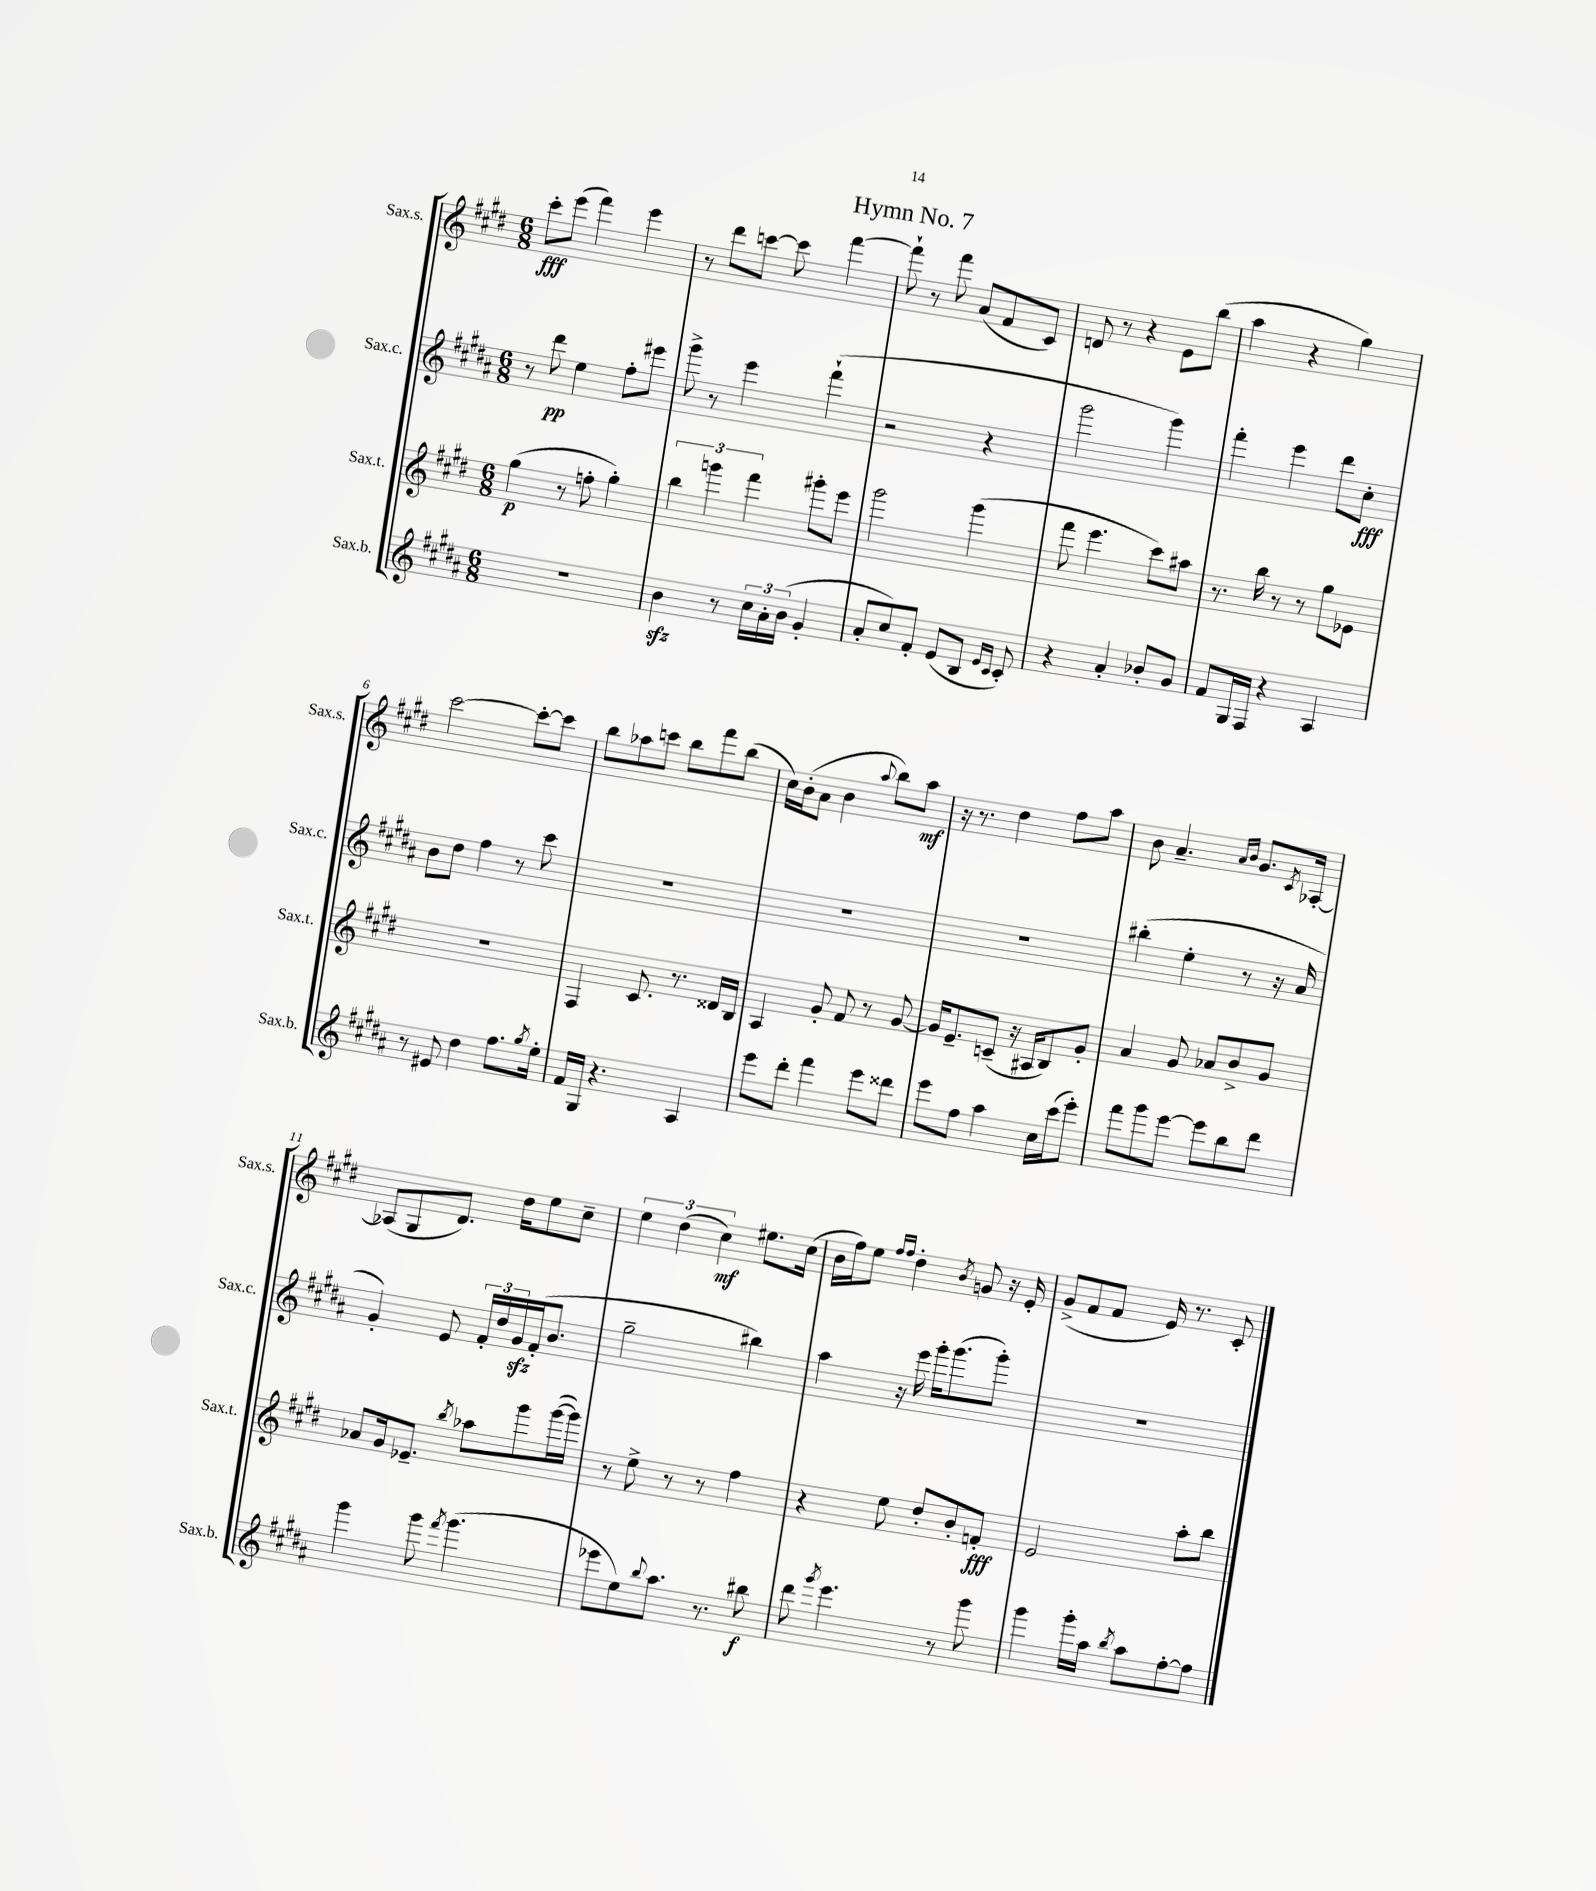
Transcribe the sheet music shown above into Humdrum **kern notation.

**kern	**kern	**kern	**kern
*staff4	*staff3	*staff2	*staff1
*clefG2	*clefG2	*clefG2	*clefG2
*k[f#c#g#d#a#]	*k[f#c#g#d#]	*k[f#c#g#d#a#]	*k[f#c#g#d#]
*M6/8	*M6/8	*M6/8	*M6/8
2.r	(4gg#\	8r	8ccc#'\L
.	.	8ddd#\	(8eee\J
.	8r	4ee\	4fff#\)
.	8ff'\	.	.
.	4gg#'\)	8ff#'\L	4eee\
.	.	8eee#\J	.
=	=	=	=
4b\	6bb\	8ggg#^\	8r
.	.	8r	8ddd#\L
.	6ggg\	.	.
8r	.	4eee\	[8ccc\J
.	6fff#\	.	.
24cc#\LL	.	.	8ccc\]
24a#'\	.	.	.
(24b\JJ	.	.	.
4g#'/	8ggg#'\L	(4fff#`\	[4fff#\
.	8eee\J	.	.
=	=	=	=
8a#'/L	2ggg#\	2r	8fff#`\]
8cc#/)	.	.	8r
8f#'/J	.	.	8fff#\
(8e/L	.	.	(8a/L
8B/J	(4ggg#\	4r	8f#/
16qqe/LL	.	.	.
16qqc#/JJ	.	.	.
8c#'/)	.	.	8c#/J)
=	=	=	=
4r	8fff#\	2ggg#\	8d/
.	4.eee\	.	8r
4a#'/	.	.	4r
8b-'/L	8ccc#\L)	4ggg#\)	8e\L
8g#/J	8aa#\J	.	(8bb\J
=	=	=	=
8f#/L	8.r	4fff#'\	4aa\
16G#/L	.	.	.
16F#/JJ	16bb\	.	.
4r	8r	4eee\	4r
.	8r	.	.
4A#/	8gg#\L	8ddd#\L	4gg#\)
.	8e-\J	8cc#'\J	.
=	=	=	=
8r	2.r	8b\L	[2ccc#\
8e#/	.	8dd#\J	.
4dd#\	.	4ff#\	.
8.ff#\L	.	8r	8ccc#'\_L
.	.	8ccc#\	8ccc#\]J
8qgg#/	.	.	.
16ee'\Jk	.	.	.
=	=	=	=
16f#/LL	4F#/	2.r	8bb\L
16G#/JJ	.	.	.
4.r	.	.	8aa-\
.	8.c#/	.	8ccc\J
.	.	.	8bb\L
.	8.r	.	.
4A#/	.	.	8fff#\
.	16d##/LL	.	(8bb\J
.	16B/JJ	.	.
=	=	=	=
8eee\L	4A/	2.r	16cc#\LL)
.	.	.	(16b'\J
8ddd#'\J	.	.	8a\J
4fff#\	8g#'/	.	4b\
.	8f#/	.	.
.	.	.	8qqaa/
8eee\L	8r	.	8bb\L)
8ddd##\J	[8g#/	.	8aa\J
=	=	=	=
8eee\L	16g#/]LK	2.r	16r
.	8.e~/	.	8.r
8ff#\J	.	.	.
4aa#\	(8c~/J	.	4dd#\
.	16r	.	.
.	16A#/LK	.	.
16cc#\LL	8B/)	.	8ff#\L
(16ccc#\J	.	.	.
8eee'\J)	8g#'/J	.	8aa\J
=	=	=	=
8fff#\L	4a/	(4bb#'\	8b\
8ggg#\	.	.	4.a~/
[8eee\J	8g#/	4ee'\	.
8eee\]L	8a-/L	.	.
.	.	.	16qqa/LL
.	.	.	16qqb/JJ
8bb\	8b^/	8r	8.g#/L
8ddd#\J	8g#/J	16r	.
.	.	.	8qc#/
.	.	16a#/	[16A-'/Jk
=	=	=	=
4ggg#\	8a-/L	4g#'/)	(8A-/]L
.	16g#/k	.	8G#/
.	8.e-~/J	.	.
8ggg#\	.	8e/	8.d#/J)
8qfff#/	8qbb/	.	.
(4.ggg#\	8aa-\L	24f#'/LL	.
.	.	24dd#/	.
.	.	.	16dd#\LK
.	.	24g#/	.
.	8ggg#\	(16f#'/J	8ee\
.	.	8.b/J	.
.	([16ggg#\L	.	8cc#~\J
.	16ggg#\]JJ)	.	.
=	=	=	=
8eee-\L	8r	2gg#~\	6ee\
8ee\)	8ee^\	.	.
.	.	.	(6dd#\
8qqbb/	.	.	.
8.aa#\J	8r	.	.
.	.	.	6cc#\)
.	8r	.	.
8.r	.	.	.
.	4ff#\	4bb#\)	8.ee#\L
8bb#\	.	.	.
.	.	.	(16cc#\Jk
=	=	=	=
8ddd#\	4r	4aa#\	16b\LL
.	.	.	16ff#\J)
8qggg#/	.	.	.
4.eee\	.	.	8ee\J
.	.	.	16qqff#/LL
.	.	.	16qqff#/JJ
.	8ee\	16r	4dd#'\
.	.	16eee\	.
.	8dd#'/L	16ggg#'\LK	.
.	.	(8.ggg#\	.
.	.	.	8qb/
8r	8b'/	.	8g/
8ggg#\	8f'/J	8ggg#'\J)	16r
.	.	.	16e'/
=	=	=	=
4ggg#\	2e/	2.r	(8g#^/L
.	.	.	8f#/
16ggg#'\LL	.	.	8f#/J
16aa#\JJ	.	.	.
8qbb/	.	.	.
8aa#\L	.	.	16e/)
.	.	.	8.r
[8ff#'\	8aa'\L	.	.
8ff#\]J	8bb\J	.	8c#'/
==	==	==	==
*-	*-	*-	*-
